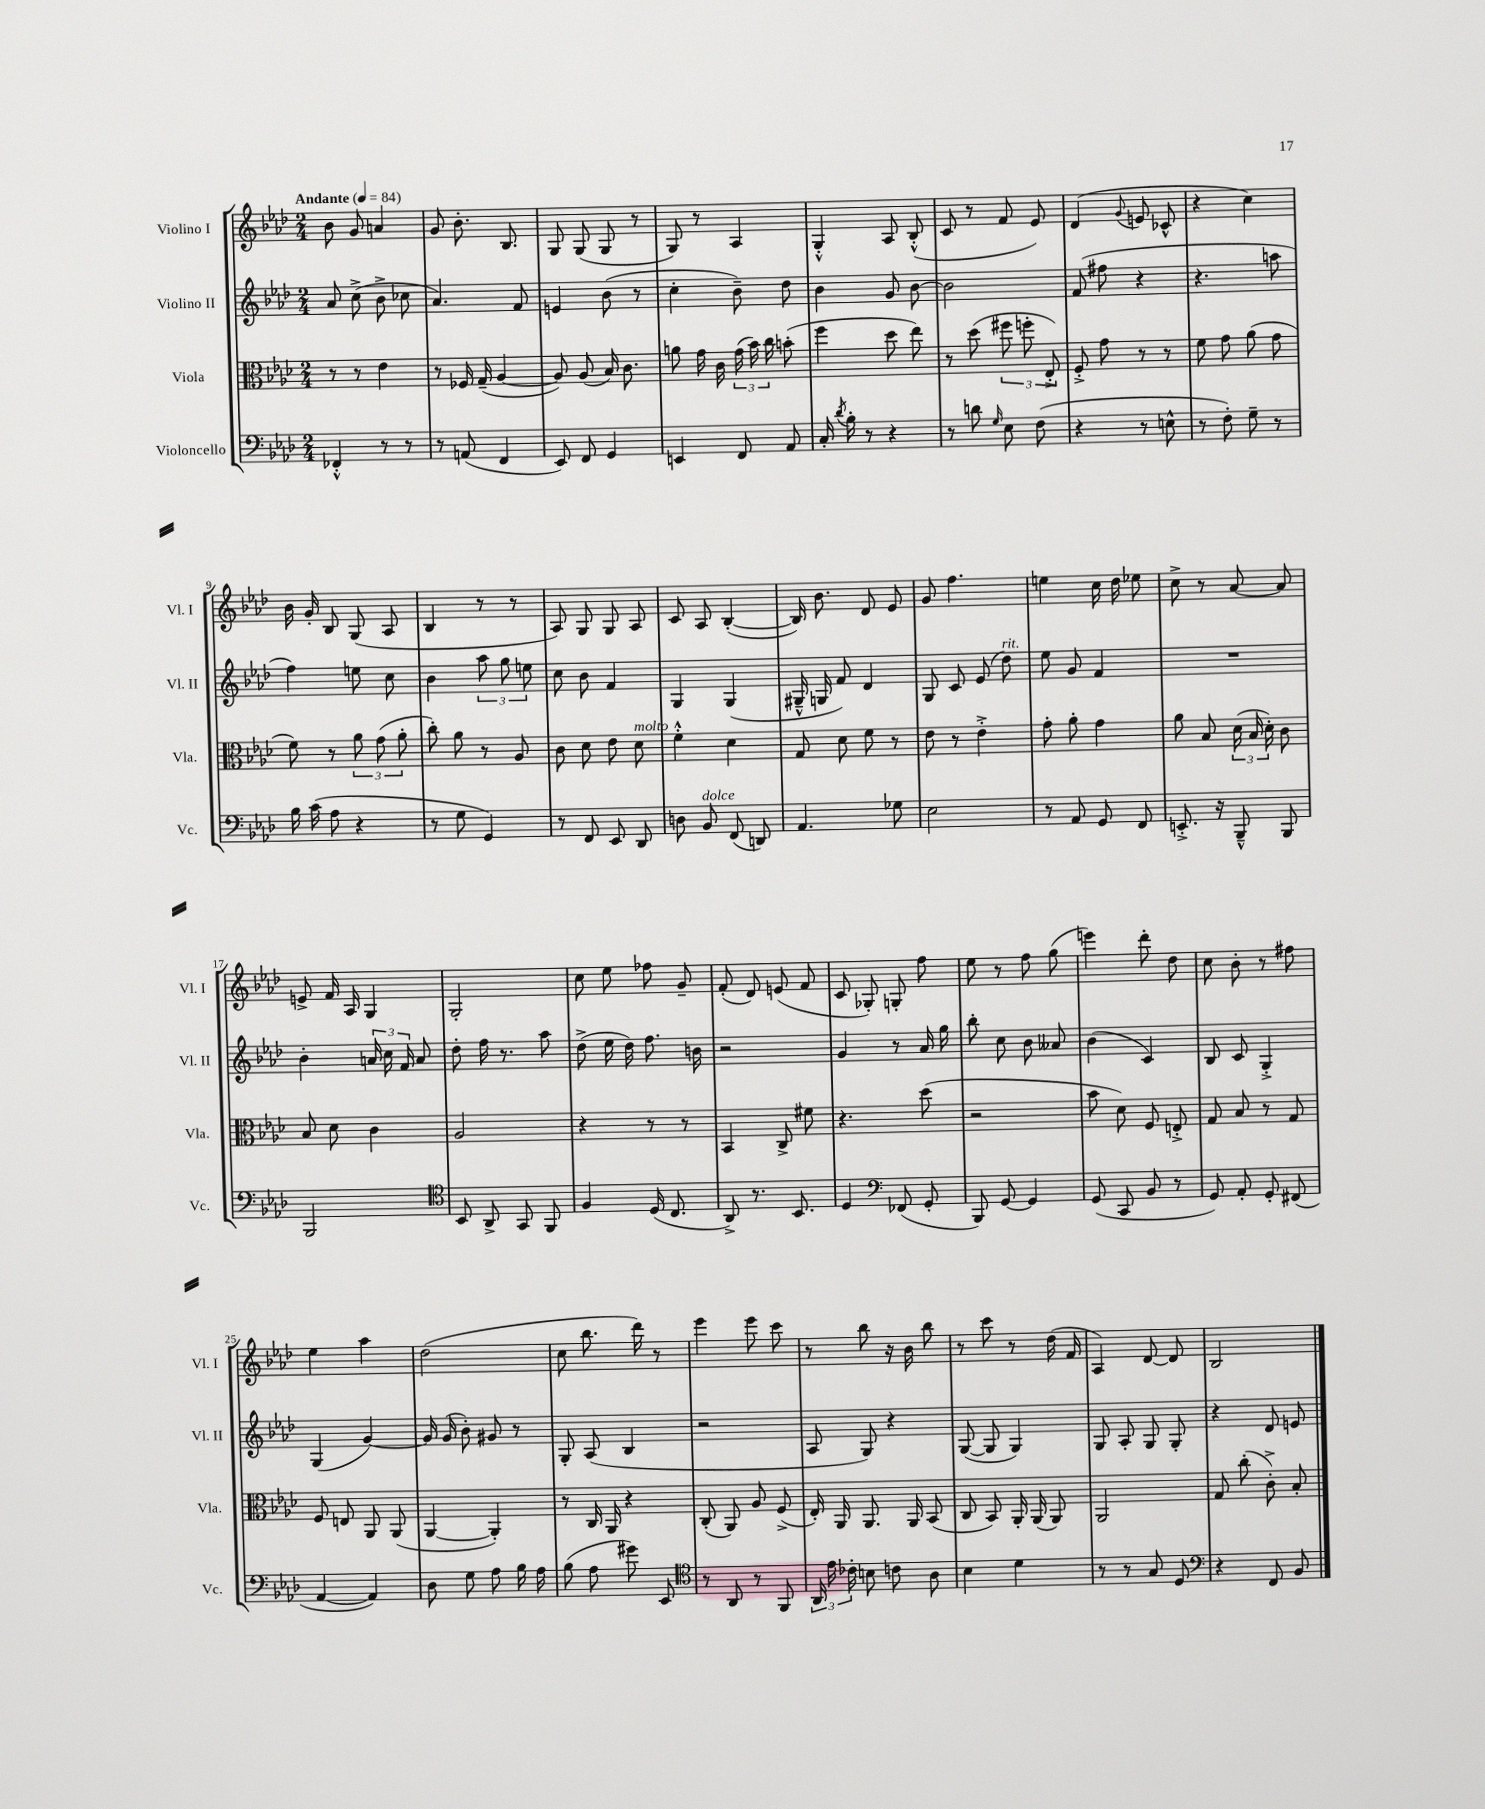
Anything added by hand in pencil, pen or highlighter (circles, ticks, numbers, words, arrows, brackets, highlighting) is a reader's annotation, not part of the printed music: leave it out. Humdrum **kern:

**kern	**kern	**kern	**kern
*part4	*part3	*part2	*part1
*staff4	*staff3	*staff2	*staff1
*I"Violoncello	*I"Viola	*I"Violino II	*I"Violino I
*I'Vc.	*I'Vla.	*I'Vl. II	*I'Vl. I
*clefF4	*clefC3	*clefG2	*clefG2
*k[b-e-a-d-]	*k[b-e-a-d-]	*k[b-e-a-d-]	*k[b-e-a-d-]
*M2/4	*M2/4	*M2/4	*M2/4
*MM84	*MM84	*MM84	*MM84
=1	=1	=1	=1
!	!	!	!LO:TX:a:B:t=Andante
4FF-X'^^/	8r	8a-/	8b-\
.	8r	(8cc^\	8g/
8r	4e-\	8b-^\	4an/
8r	.	8cc-X\	.
=2	=2	=2	=2
8r	8r	4.a-/)	8g/
(8AAn/	16F-X/	.	8.b-'\
.	(16G~/	.	.
4FF/	[4A-/	.	.
.	.	.	8.B-/
.	.	8f/	.
=3	=3	=3	=3
8EE-/)	8A-/])	4en/	8G/
8FF/	(8A-/	.	(8G/
4GG/	16B-/)	(8b-\	8G/
.	8.c\	.	.
.	.	8r	8r
=4	=4	=4	=4
4EEn/	8an\	4cc'\	8G/)
.	16g\	.	8r
.	16c\	.	.
8FF/	(24g\	8b-~\)	4A-/
.	24b-\)	.	.
.	24cc\	.	.
8AA-/	(8bn'\	8dd-\	.
=5	=5	=5	=5
16C'/	4ff\	4b-\	4G'^^/
8qd-/	.	.	.
16B-'\	.	.	.
8r	.	.	.
4r	8dd-\	8g/	8A-/
.	8ee-\)	[8b-\	(8B-'^^/
=6	=6	=6	=6
8r	8r	2b-\]	8c/
8dn\	(8dd-\	.	8r
16qqG/	.	.	.
8E-\	12ff#X\	.	8f/
.	12ffn'\	.	.
(8F\	.	.	8e-/)
.	12E-'^/)	.	.
=7	=7	=7	=7
4r	8F'^/	(8f/	(4d-/
.	8g\	8ff#X\	.
.	.	.	8qqg/
8r	8r	4r	8en/
8En^^\	8r	.	8c-X^^/
=8	=8	=8	=8
8r	8f\	4.r	4r
8F'\)	8g\	.	.
8G~\	(8a-\	.	4cc\)
8r	8g\	8aan\	.
!!LO:LB:g=z
=9	=9	=9	=9
16B-\	8f\)	4ff\)	16b-\
(16c\	.	.	16g'/
8A-\	8r	.	8B-/
4r	12a-\	8een\	(8G/
.	(12g\	.	.
.	.	8cc\	8A-/
.	12a-'\	.	.
=10	=10	=10	=10
8r	8cc'\)	4b-\	4B-/
8G\	8a-\	.	.
4GG/)	8r	12aa-\	8r
.	.	12gg\	.
.	8A-/	.	8r
.	.	12een\	.
=11	=11	=11	=11
8r	8c\	8cc\	8A-/)
8FF/	8d-\	8b-\	8G/
8EE-/	8e-\	4f/	8G/
!	!LO:TX:a:i:t=molto	!	!
8DD-/	8d-\	.	8A-/
=12	=12	=12	=12
8Dn\	4f'^^\	4G/	8c/
!LO:TX:a:i:t=dolce	!	!	!
8BB-/	.	.	8A-/
(8FF/	4d-\	(4G/	([4B-'/
8DDn/)	.	.	.
=13	=13	=13	=13
4.AA-/	8G/	16G#X~^^/	16B-/])
.	.	16Gn/	8.b-\
.	8d-\	8f/)	.
.	8f\	4d-/	8d-/
8G-X\	8r	.	8e-/
=14	=14	=14	=14
2E-\	8e-\	8G/	8g/
.	8r	8c/	4.ff\
.	4e-'^\	(8e-/	.
!	!	!LO:TX:a:i:t=rit.	!
.	.	8dd-\)	.
=15	=15	=15	=15
8r	8g'\	8ee-\	4een\
8AA-/	8a-'\	8g/	.
8GG/	4g\	4f/	16cc\
.	.	.	16dd-\
8FF/	.	.	8ee-X\
=16	=16	=16	=16
8.EEn'^/	8a-\	2r	8cc^\
.	8B-/	.	8r
16r	.	.	.
8BBB-~^^/	(24d-\	.	[8a-/
.	24B-/	.	.
.	24d-'\)	.	.
8BBB-/	8c\	.	8a-/]
!!LO:LB:g=z
=17	=17	=17	=17
2BBB-/	8B-/	4b-'\	8en^/
.	8d-\	.	16f/
.	.	.	16A-/
.	4c\	24an/	4G/
.	.	24cc\	.
.	.	24f/	.
.	.	8a/	.
=18	=18	=18	=18
*clefC4	*	*	*
8BB-/	2A-/	8dd-'\	2G'/
8AA-^/	.	16ff\	.
.	.	8.r	.
8GG/	.	.	.
8FF/	.	8aa-\	.
=19	=19	=19	=19
4F/	4r	(8dd-^\	8cc\
.	.	16ee-\	8ee-\
.	.	16dd-\)	.
(16D-/	8r	8.ff\	8ff-X\
8.C/	.	.	.
.	8r	.	8g~/
.	.	16bn\	.
=20	=20	=20	=20
8AA-^/)	4BB-/	2r	(8f'/
8.r	.	.	8d-/)
.	8C^/	.	(8en/
8.BB-/	.	.	.
.	8f#X\	.	8f/
=21	=21	=21	=21
4D-/	4.r	4g/	8c/
.	.	.	8G-X'/)
*clefF4	*	*	*
(8FF-X/	.	8r	8Gn'/
8GG'/	(8dd-\	16a-/	8ff\
.	.	16gg\	.
=22	=22	=22	=22
8BBB-/)	2r	8bb-'\	8ee-\
[8GG/	.	8cc\	8r
4GG/]	.	8b-\	8ff\
.	.	8a--X/	(8gg\
=23	=23	=23	=23
(8GG/	8b-\	(4b-\	4eeen\)
8CC/	8d-\)	.	.
8BB-/	8F/	4c/)	8ddd-'\
8r	8En'^/	.	8dd-\
=24	=24	=24	=24
8GG/)	8G/	8B-/	8cc\
8AA-'/	8B-/	8c/	8b-'\
8GG'/	8r	4G'^/	8r
(8FF#X/	8G/	.	8ff#X\
!!LO:LB:g=z
=25	=25	=25	=25
[4AA-/	8F/	(4G/	4ee-\
.	8En/	.	.
4AA-/])	8AA-/	[4g/)	4aa-\
.	(8AA-/	.	.
=26	=26	=26	=26
8D-\	[4AA-/	16g/]	(2dd-\
.	.	(16g/	.
8G\	.	8b-'\)	.
8A-\	4AA-'/])	8g#X/	.
16B-\	.	8r	.
16A-\	.	.	.
=27	=27	=27	=27
(8B-\	8r	8G'/	8cc\
8A-\	16C/	(8A-/	8.bb-\
.	16AA-/	.	.
8g#X\)	4r	4B-/	.
.	.	.	16ddd-\)
8EE-/	.	.	8r
=28	=28	=28	=28
*clefC4	*	*	*
8r	(8C'/	2r	4eee-\
8AA-/	8AA-/)	.	.
8r	8A-/	.	8eee-\
8FF/	(8F^/	.	8ccc\
=29	=29	=29	=29
24AA-/	16E-'/)	8A-/	8r
24e-\	.	.	.
.	16AA-/	.	.
24c-X'\	.	.	.
8Bn\	8.AA-/	8G/)	8bb-\
8cn\	.	4r	16r
.	16AA-/	.	16b-\
8A-\	(8BB-/	.	8bb-\
=30	=30	=30	=30
4B-\	8C/	([8G/	8r
.	8BB-/)	8G/]	8ccc\
4d-\	16AA-'/	4G/)	8r
.	(16AA-/	.	.
.	8AA-/)	.	(16dd-\
.	.	.	16f/
=31	=31	=31	=31
8r	2AA-/	8G/	4A-/)
8r	.	8A-'/	.
8G/	.	8G/	[8d-/
8D-/	.	8G'/	8d-/]
=32	=32	=32	=32
*clefF4	*	*	*
4r	8G/	4r	2B-/
.	(8cc'\	.	.
8FF/	8c'^\)	8d-/	.
8BB-/	8B-'/	8en/	.
==	==	==	==
*-	*-	*-	*-
